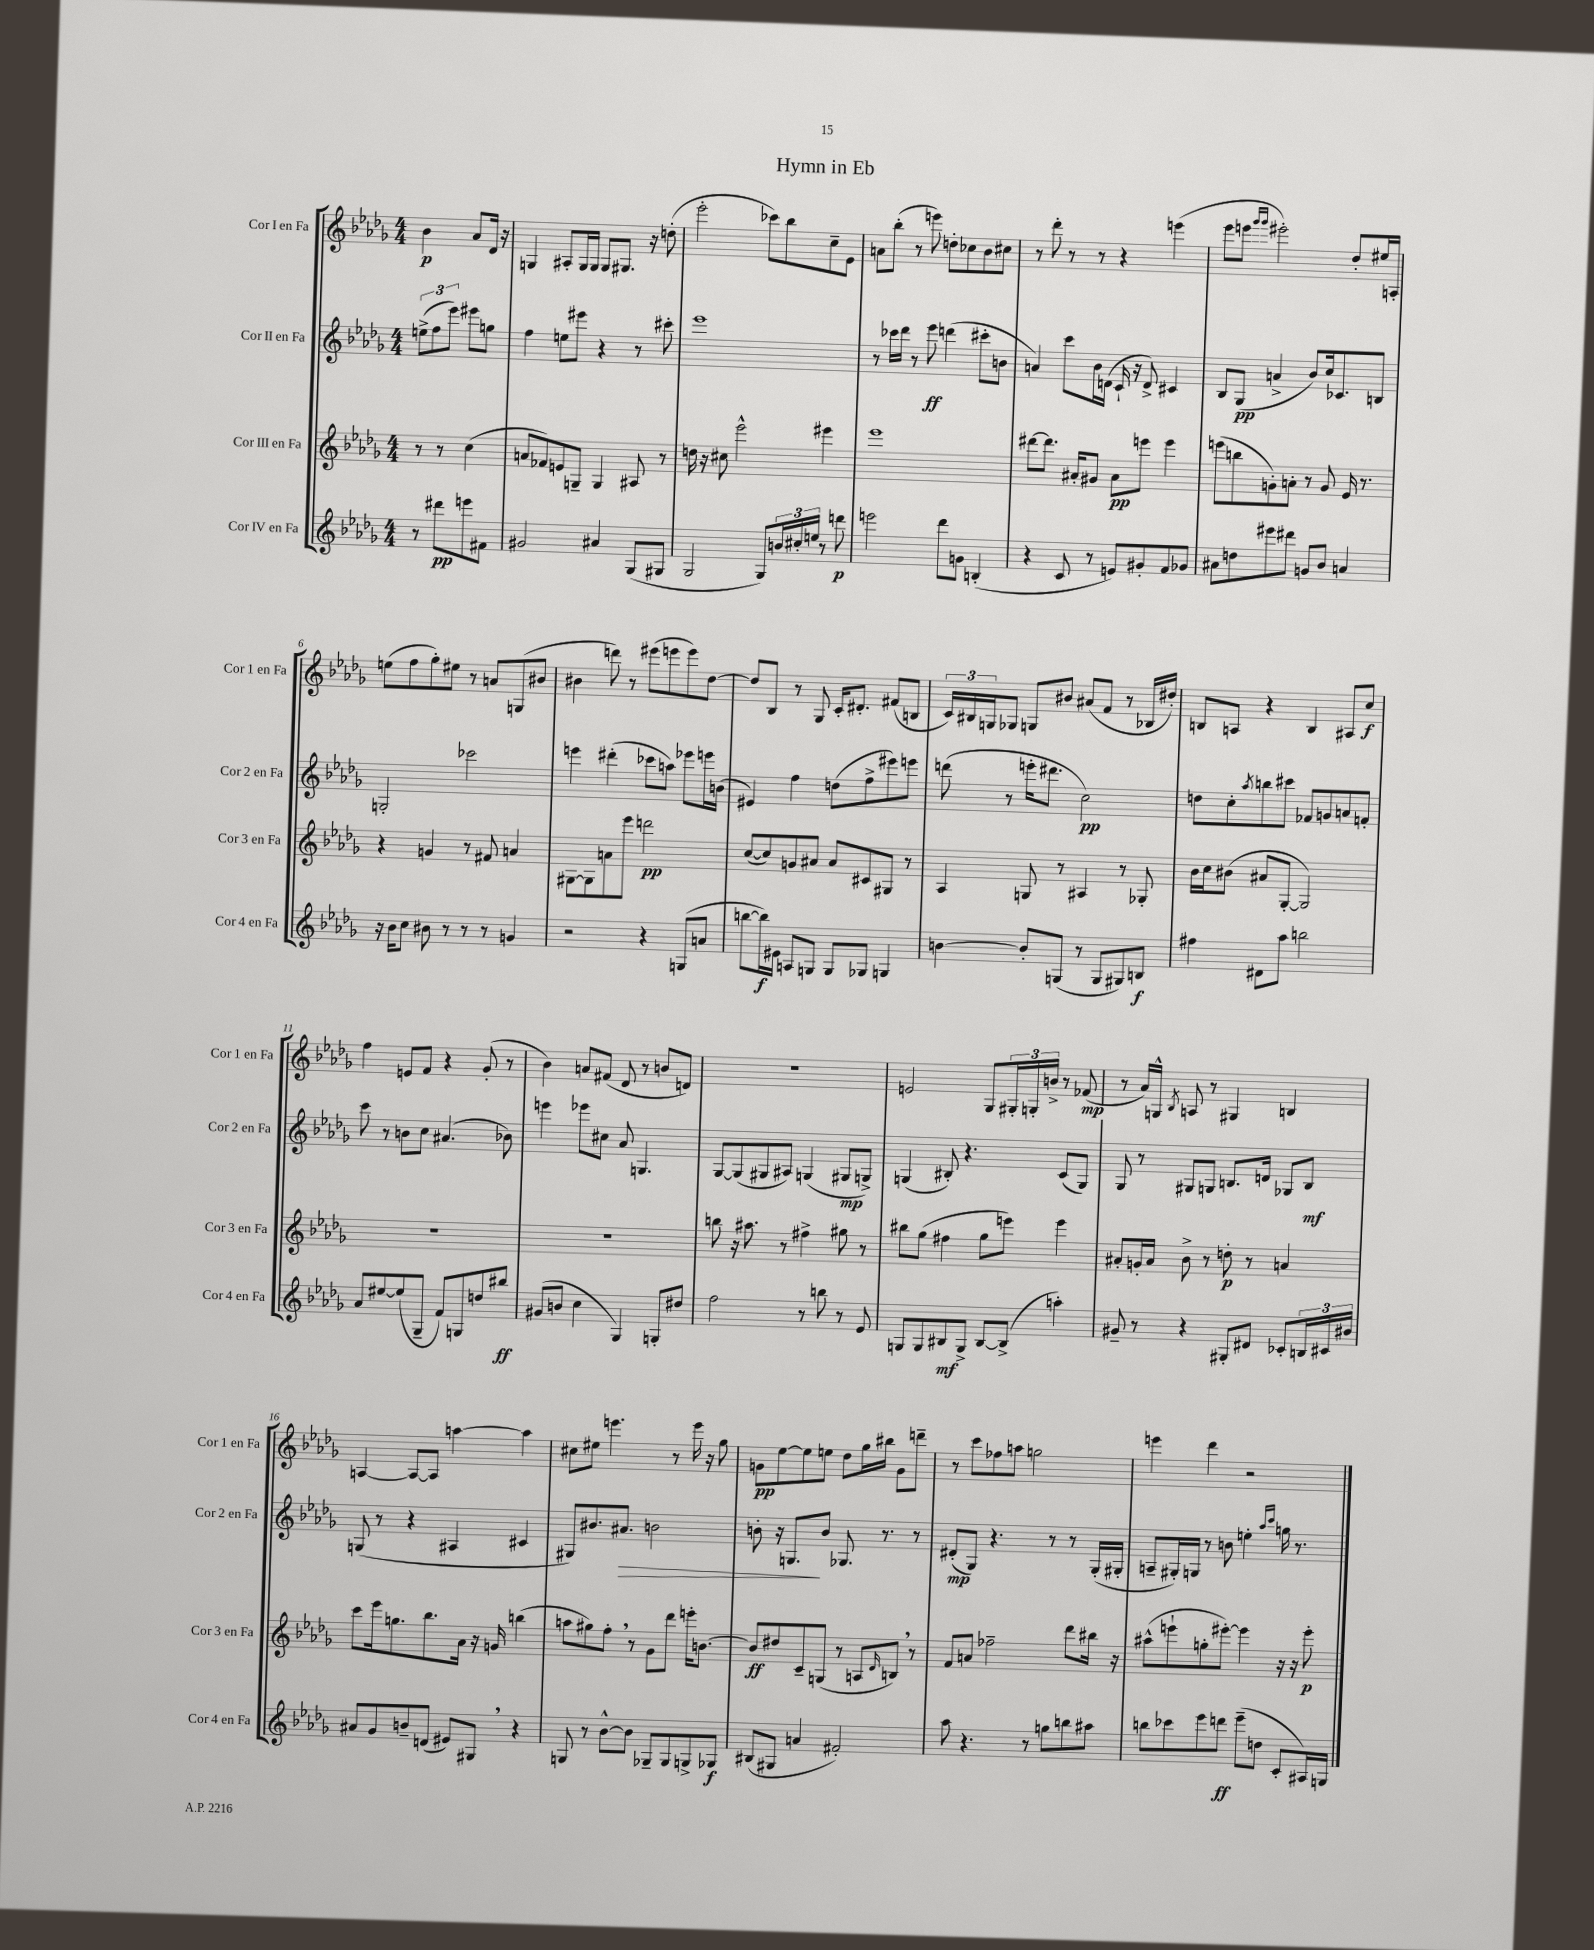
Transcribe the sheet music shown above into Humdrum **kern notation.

**kern	**kern	**kern	**kern
*staff4	*staff3	*staff2	*staff1
*clefG2	*clefG2	*clefG2	*clefG2
*k[b-e-a-d-g-]	*k[b-e-a-d-g-]	*k[b-e-a-d-g-]	*k[b-e-a-d-g-]
*M4/4	*M4/4	*M4/4	*M4/4
8r	8r	(12ee^	4b-
.	.	12ff	.
8ddd#	8r	.	.
.	.	12eee-)	.
8eee	(4cc	8eee#	8a-
8f#	.	8gg	16d-
.	.	.	16r
=	=	=	=
2g#	8a	4ff	4G
.	8f-)	.	.
.	8e	8ee	8A#'
.	8G~	8eee#	16G
.	.	.	16G
4a#	4G	4r	8G
.	.	.	8.G#
(8G-	8A#	8r	.
.	.	.	16r
8G#	8r	8ccc#'	(8dd'
=	=	=	=
2G-	16dd	1eee-	2eee-'
.	16r	.	.
.	8cc#	.	.
.	2eee-^^	.	.
8G-)	.	.	8ccc-)
24b	.	.	8bb-
24cc#'	.	.	.
24ee	.	.	.
8r	4eee#	.	8cc~
8ddd	.	.	8e-
=	=	=	=
2eee	1eee-	8r	8a
.	.	16ccc-	(8bb-'
.	.	16ddd-	.
.	.	8r	8r
.	.	8eee-	8eee)
8ddd-	.	(4ddd	8dd'
8g	.	.	8cc-
(4B'	.	8ccc#'	8b-
.	.	8b	8cc#
=	=	=	=
4r	[8ddd#	4a)	8r
.	8.ddd#]	.	8ddd-'
8c	.	8ccc	8r
.	16a#'	.	.
8r	8g#	16b-	8r
.	.	(16d	.
8e)	8a#	16c`	4r
.	.	16r	.
8g#'	8eee	8d^)	.
8f	4eee	4c#	(4eee
8g-	.	.	.
=	=	=	=
8a#	(8eee	8B-	8eee-
8dd	8bb	(8G-	8eee
.	.	.	16qqggg-
.	.	.	16qqggg-
8eee#	8g')	4a^	2eee#')
8ddd#	8a'	.	.
8g	8r	8b-)	.
8b-	8g	16cc	.
.	.	8.c-	.
4a	16e-	.	8dd-'
.	8.r	.	.
.	.	8B	16ee#
.	.	.	16A'
=	=	=	=
16r	4r	2G'	(8ee
16b-	.	.	.
8cc	.	.	8ff
8b#	4g	.	8gg-')
8r	.	.	8ee#
8r	8r	2ccc-	8r
8r	8f#	.	8a
4g	4a	.	(8G
.	.	.	8b#
=	=	=	=
2r	[8G#	4eee	4b#
.	8G#]	.	.
.	8a	(4ddd#'	8ddd)
.	8eee-	.	8r
4r	2ddd	8ccc-	(8eee#
.	.	8aa)	8eee
(8G	.	8eee-	8eee)
8a	.	16eee	[8dd-
.	.	(16b	.
=	=	=	=
[8bb	([8cc	4e#)	8dd-]
16bb])	8cc])	.	8B-
16e#	.	.	.
8A	8g	4ff	8r
8G	8a#	.	8G-
8G	8a#	(8dd	16c'
.	.	.	8.d#'
8G-	8c#	8ff^	.
4G	8G#	8eee#)	(8f#
.	8r	8eee	8B
=	=	=	=
[4b	4A-	(8ddd	24c)
.	.	.	24B#
.	.	.	24G
.	.	8r	8G-
8b']	8G	16eee'	8G
.	.	8.ddd#	.
(8G	8r	.	8b#
8r	4A#	2cc)	(8a#
8G	.	.	8f
8G#)	8r	.	8r
8B	8G-'	.	16B-
.	.	.	16dd#')
=	=	=	=
4ff#	16b-	8dd	8B
.	16cc	.	.
.	(8b#	8cc'	8A
.	.	8qaa-	.
8d#	8a#	8bb	4r
8aa-	[8G-'	8ccc#	.
2bb	2G-])	8f-	4B
.	.	8g	.
.	.	8a	8A#
.	.	8f'	8cc
=	=	=	=
8a-	1r	8ccc	4ff
[8ee#	.	8r	.
(8ee#]	.	8b	8e
8G-~	.	8cc	8f
8f)	.	(4.a#	4r
8G	.	.	.
8dd	.	.	(8g-'
8bb#	.	8b-)	8r
=	=	=	=
(8g#	1r	4eee	4b-)
8b	.	.	.
4cc	.	8eee-	8a
.	.	8cc#	(8f#
4G-)	.	8a-	8d-
.	.	4.G	8r
8G'	.	.	8b
8dd#	.	.	8d)
=	=	=	=
2ff	8bb	[8G-	1r
.	16r	(8G-]	.
.	8.aa#	.	.
.	.	8G#	.
.	8r	8A#)	.
8r	4ff#^	(4G	.
8bb	.	.	.
8r	8gg#	8G#	.
8e-	8r	8G^)	.
=	=	=	=
8G	8bb#	(4G	2e
8G	(8gg-	.	.
8B#	4ff#	8B#')	.
8G^	.	4.r	.
[8B#	8gg-	.	8G-
(8B#^]	8eee)	.	24G#'
.	.	.	24G'
.	.	.	24b^
4aa')	4eee	(8c	8r
.	.	8G)	(8f-
=	=	=	=
8g#~	8a#'	8G-	8r
8r	16g'	8r	16a-)
.	16a#	.	16G^^
.	.	.	8qB-
4r	8b-^	8G#	8A
.	8r	8G	8r
8G#'	8dd'	8.B	4G#
8d#	8r	.	.
.	.	16d	.
8c-'	4a	8G-	4B
24B	.	8B	.
24c#	.	.	.
24b#	.	.	.
=	=	=	=
8a#	8ccc	(8G	[4A
8g-	16eee-	8r	.
.	8.gg	.	.
8b~	.	4r	8A_
(8d	8.bb-	.	8A]
8e#)	.	4A#	[4aa
.	16a-	.	.
8G#	16r	.	.
.	16g	.	.
4r	(4bb	4c#	4aa]
=	=	=	=
8G	8aa	8G#)	8cc#
8r	8gg#)	8.b#	8ee#
[8b-^^	8ff'	.	4.eee
.	.	8.a#	.
8b-]	8r	.	.
8G-~	8g-	2b	.
8G-	8ddd-	.	8r
8G^	16eee'	.	16eee
.	[8.b	.	16r
8G-	.	.	8gg-
=	=	=	=
(8B#	8b]	8b'	8g
8G#	8dd#	16r	[8ee-
.	.	8.G	.
4a	8c~	.	8ee-]
.	(8G	8b	8ee
2f#')	8r	8.G-	8dd-
.	8A	.	16gg-
.	.	8.r	16bb#
.	16qqd-	.	.
.	8B)	.	8g
.	8r	8r	8ddd~
=	=	=	=
8aa-	8f	(8d#'	8r
4.r	8a	8G-)	8ccc
.	2ff-~	4.r	8ff-
.	.	.	8aa
8r	.	.	2gg
8gg	.	8r	.
8bb	8ddd-	8r	.
8aa#	16bb#	(16G-'	.
.	16r	16G#'	.
=	=	=	=
8bb	(8aa#^^	8A~	4eee
8ccc-	8eee`	16G#')	.
.	.	16G	.
8eee-	8gg'	8r	4ddd-
8ddd	[8eee#')	8b	.
(8eee-~	4eee#]	4ee'	2r
8dd	.	.	.
.	.	16qqaa-	.
.	.	16qqccc	.
8c'	16r	16gg	.
.	16r	8.r	.
16A#)	8eee#'	.	.
16G	.	.	.
==	==	==	==
*-	*-	*-	*-
